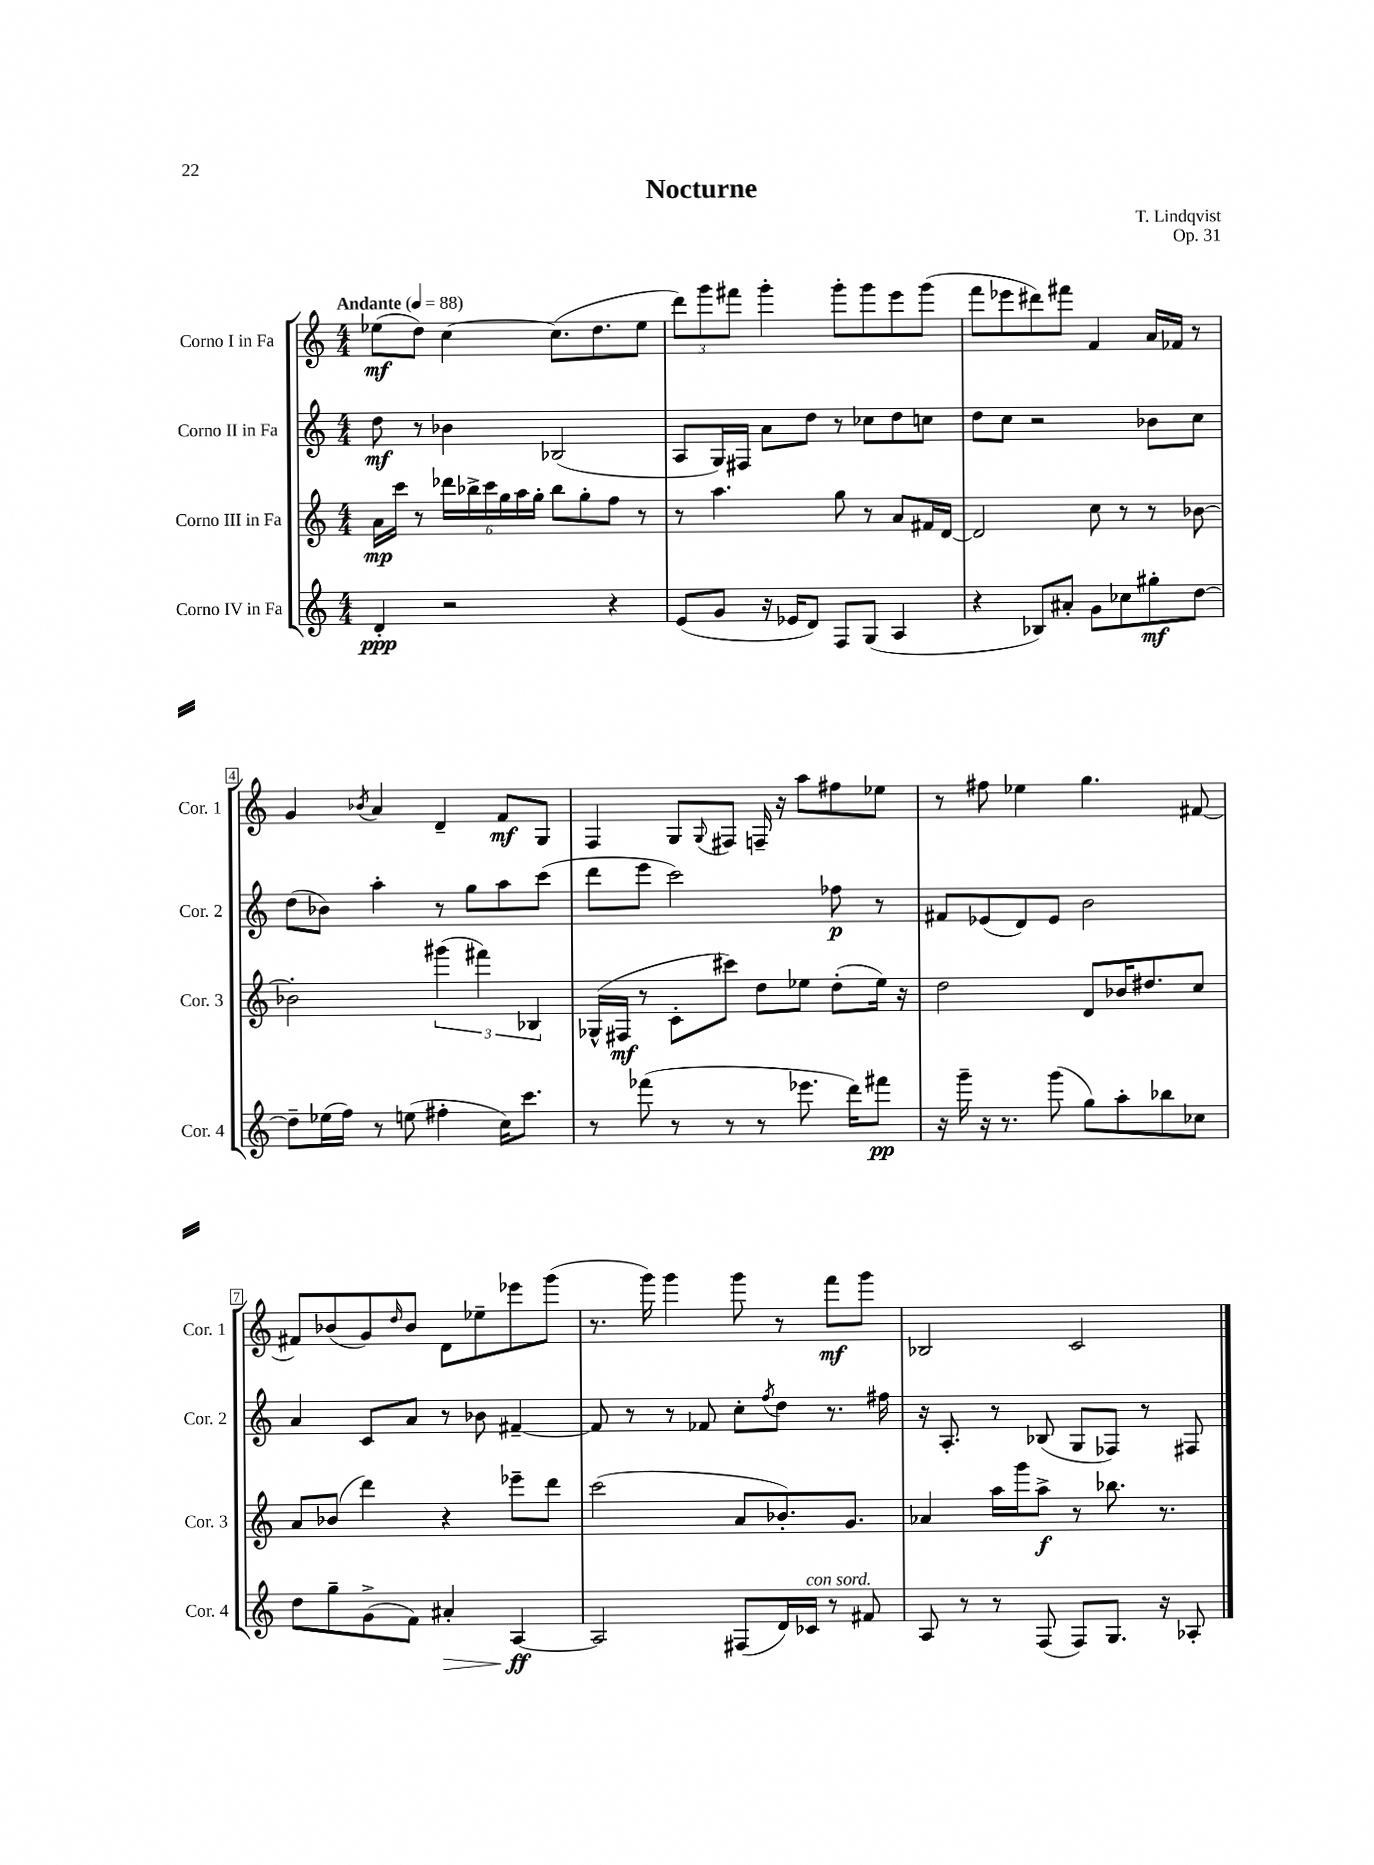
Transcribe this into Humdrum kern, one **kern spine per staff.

**kern	**dynam	**kern	**dynam	**kern	**dynam	**kern	**dynam
*part4	*part4	*part3	*part3	*part2	*part2	*part1	*part1
*staff4	*staff4	*staff3	*staff3	*staff2	*staff2	*staff1	*staff1
*I"Corno IV in Fa	*	*I"Corno III in Fa	*	*I"Corno II in Fa	*	*I"Corno I in Fa	*
*I'Cor. 4	*	*I'Cor. 3	*	*I'Cor. 2	*	*I'Cor. 1	*
*clefG2	*	*clefG2	*	*clefG2	*	*clefG2	*
*k[]	*	*k[]	*	*k[]	*	*k[]	*
*M4/4	*	*M4/4	*	*M4/4	*	*M4/4	*
*MM88	*	*MM88	*	*MM88	*	*MM88	*
=1	=1	=1	=1	=1	=1	=1	=1
!	!	!	!	!	!	!LO:TX:a:B:t=Andante	!
4d'/	ppp	16a\LL	mp	8dd\	mf	(8ee-X\L	mf
.	.	16ccc\JJ	.	.	.	.	.
.	.	8r	.	8r	.	8dd\J)	.
2r	.	24ddd-X\LL	.	4b-X\	.	[4cc\	.
.	.	24bb-X^\	.	.	.	.	.
.	.	24ccc\	.	.	.	.	.
.	.	24gg\	.	.	.	.	.
.	.	24aa\	.	.	.	.	.
.	.	24gg'\JJ	.	.	.	.	.
.	.	8bb-\L	.	(2B-X/	.	(8.cc\L]	.
.	.	8gg'\	.	.	.	.	.
.	.	.	.	.	.	8.dd\	.
4r	.	8ff\J	.	.	.	.	.
.	.	8r	.	.	.	8ee-\J	.
=2	=2	=2	=2	=2	=2	=2	=2
(8e/L	.	8r	.	8A/L	.	12ddd\L)	.
.	.	.	.	.	.	12ggg\	.
8g/J	.	4.aa\	.	16G/L)	.	.	.
.	.	.	.	.	.	12fff#X\J	.
.	.	.	.	16F#X/JJ	.	.	.
16r	.	.	.	8a\L	.	4ggg'\	.
16e-X/KL	.	.	.	.	.	.	.
8d/J)	.	.	.	8dd\J	.	.	.
8F/L	.	8gg\	.	8r	.	8ggg'\L	.
(8G/J	.	8r	.	8cc-X\L	.	8ggg\	.
4A/	.	8a/L	.	8dd\	.	8eee\	.
.	.	16f#X/L	.	8ccn\J	.	(8ggg\J	.
.	.	[16d/JJ	.	.	.	.	.
=3	=3	=3	=3	=3	=3	=3	=3
4r	.	2d/]	.	8dd\L	.	8fff\L	.
.	.	.	.	8cc\J	.	8eee-X\	.
8B-X/L)	.	.	.	2r	.	8ddd#X\)	.
8a#X'/J	.	.	.	.	.	8fff#X\J	.
8g\L	.	8cc\	.	.	.	4f/	.
8cc-X\	.	8r	.	.	.	.	.
8gg#X'\	mf	8r	.	8b-X\L	.	16a/LL	.
.	.	.	.	.	.	16f-X/JJ	.
[8dd\J	.	[8b-X\	.	8cc\J	.	8r	.
!!LO:LB:g=z
=4	=4	=4	=4	=4	=4	=4	=4
8dd~\L]	.	2b-X'\]	.	(8dd\L	.	4g/	.
(16ee-X\L	.	.	.	8b-X\J)	.	.	.
16ff\JJ)	.	.	.	.	.	.	.
.	.	.	.	.	.	8qb-X/	.
8r	.	.	.	4aa'\	.	4a/	.
(8een\	.	.	.	.	.	.	.
4ff#X'\	.	(6ggg#X\	.	8r	.	4d~/	.
.	.	.	.	8gg\L	.	.	.
.	.	6fff#X\)	.	.	.	.	.
16cc\KL)	.	.	.	8aa\	.	8f/L	mf
8.ccc\J	.	.	.	.	.	.	.
.	.	6B-X/	.	.	.	.	.
.	.	.	.	(8ccc\J	.	8G/J	.
=5	=5	=5	=5	=5	=5	=5	=5
8r	.	(16G-X^^/LL	.	8ddd\L	.	4F/	.
.	.	16F#X/JJ	mf	.	.	.	.
(8fff-X\	.	8r	.	8eee\J	.	.	.
8r	.	8c'\L	.	2ccc\)	.	8G/L	.
.	.	.	.	.	.	8qqG/	.
8r	.	8ccc#X\J)	.	.	.	8F#X/J	.
8r	.	8dd\L	.	.	.	16Fn~/	.
.	.	.	.	.	.	16r	.
8.eee-X\	.	8ee-X\J	.	.	.	8aa\L	.
.	.	(8dd'\L	.	8ff-X\	p	8ff#X\	.
16ddd\KL)	.	.	.	.	.	.	.
8fff#X\J	pp	16ee-\Jk)	.	8r	.	8ee-X\J	.
.	.	16r	.	.	.	.	.
=6	=6	=6	=6	=6	=6	=6	=6
16r	.	2dd\	.	8f#X/L	.	8r	.
16ggg~\	.	.	.	.	.	.	.
16r	.	.	.	(8e-X/	.	8ff#X\	.
8.r	.	.	.	.	.	.	.
.	.	.	.	8d/)	.	4ee-X\	.
(8ggg\	.	.	.	8e-/J	.	.	.
8gg\L)	.	8d/L	.	2b\	.	4.gg\	.
8aa'\	.	16b-X/K	.	.	.	.	.
.	.	8.dd#X/	.	.	.	.	.
8bb-X\	.	.	.	.	.	.	.
8cc-X\J	.	8cc/J	.	.	.	[8f#X/	.
!!LO:LB:g=z
=7	=7	=7	=7	=7	=7	=7	=7
8dd\L	.	8a/L	.	4a/	.	8f#X/L]	.
8gg~\	.	(8b-X/J	.	.	.	(8b-X/	.
(8g^\	.	4ddd\)	.	8c/L	.	8g/)	.
.	.	.	.	.	.	16qqdd/	.
8f\J)	.	.	.	8a/J	.	8b-/J	.
!	!LO:HP:b	!	!	!	!	!	!
4a#X'/	>	4r	.	8r	.	8d\L	.
.	.	.	.	8b-X\	.	8ee-X~\	.
[4A/	ff	8eee-X~\L	.	[4f#X~/	.	8eee-X\	.
.	.	8ddd\J	.	.	.	(8ggg\J	.
.	]	.	.	.	.	.	.
=8	=8	=8	=8	=8	=8	=8	=8
2A/]	.	(2ccc\	.	8f#/]	.	8.r	.
.	.	.	.	8r	.	.	.
.	.	.	.	.	.	16ggg\)	.
.	.	.	.	8r	.	4ggg\	.
.	.	.	.	8f-X/	.	.	.
(8F#X/L	.	8a/L	.	8cc'\L	.	8ggg\	.
.	.	.	.	8qff/	.	.	.
16d/L)	.	8.b-X'/)	.	8dd\J	.	8r	.
!LO:TX:a:i:t=con sord.	!	!	!	!	!	!	!
16c-X/JJ	.	.	.	.	.	.	.
8r	.	.	.	8.r	.	8fff\L	mf
.	.	8.g/J	.	.	.	.	.
8f#X/	.	.	.	.	.	8ggg\J	.
.	.	.	.	16ff#X\	.	.	.
=9	=9	=9	=9	=9	=9	=9	=9
8A/	.	4a-X/	.	16r	.	2B-X/	.
.	.	.	.	8.A'/	.	.	.
8r	.	.	.	.	.	.	.
8r	.	16aa\LL	.	8r	.	.	.
.	.	16ggg\J	.	.	.	.	.
(8F/	.	8aa^\J	f	(8B-X/	.	.	.
8F/L)	.	8r	.	8G/L	.	2c/	.
8.G/J	.	8.bb-X\	.	8F-X/J)	.	.	.
.	.	.	.	8r	.	.	.
16r	.	8.r	.	.	.	.	.
8A-X'/	.	.	.	8F#X/	.	.	.
==	==	==	==	==	==	==	==
*-	*-	*-	*-	*-	*-	*-	*-
